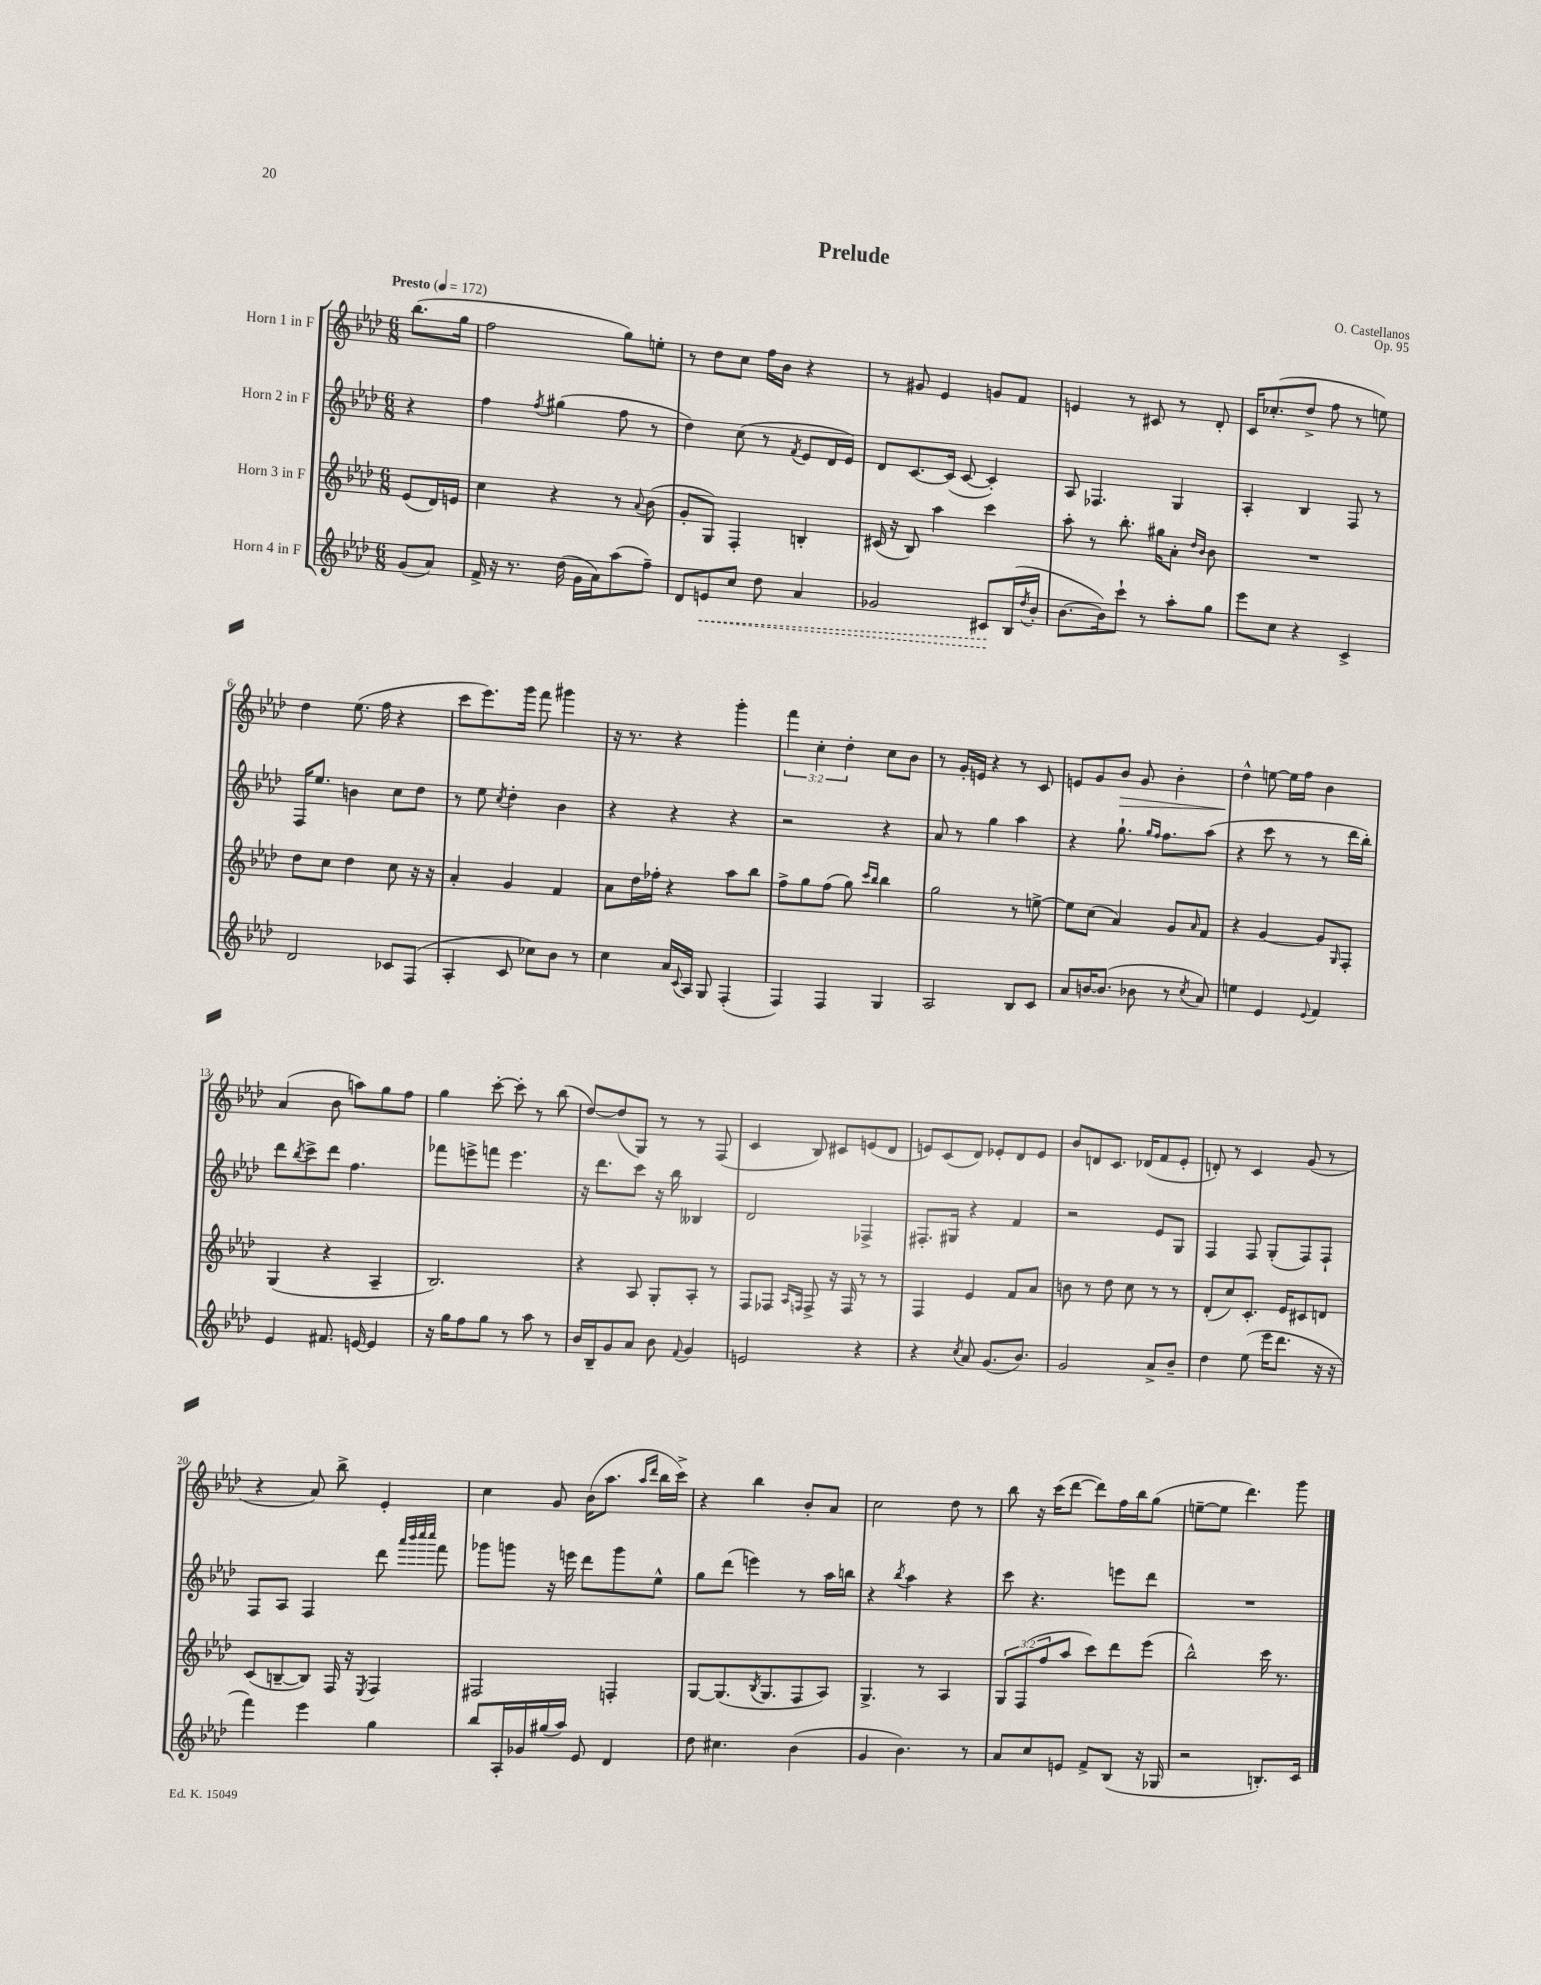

**kern	**dynam	**kern	**kern	**kern	**dynam
*part4	*part4	*part3	*part2	*part1	*part1
*staff4	*staff4	*staff3	*staff2	*staff1	*staff1
*I"Horn 4 in F	*	*I"Horn 3 in F	*I"Horn 2 in F	*I"Horn 1 in F	*
*clefG2	*	*clefG2	*clefG2	*clefG2	*
*k[b-e-a-d-]	*	*k[b-e-a-d-]	*k[b-e-a-d-]	*k[b-e-a-d-]	*
*M6/8	*	*M6/8	*M6/8	*M6/8	*
*MM172	*	*MM172	*MM172	*MM172	*
=	=	=	=	=	=
!	!	!	!	!LO:TX:a:B:t=Presto	!
(8g/L	.	(8e-/L	4r	(8.bb-\L	.
8a-/J)	.	16d-/L)	.	.	.
.	.	16en/JJ	.	16gg\Jk	.
=1	=1	=1	=1	=1	=1
16f^/	.	4cc\	4ff\	2ff\	.
16r	.	.	.	.	.
8.r	.	.	.	.	.
.	.	.	8qff/	.	.
.	.	4r	(4gg#X\	.	.
(16dd-\	.	.	.	.	.
16g\LL	.	.	.	.	.
16a-\J)	.	.	.	.	.
(8aa-\	.	8r	8ff\	8gg\L)	.
.	.	8qqa-/	.	.	.
8ff~\J)	.	(8b-\	8r	8een'\J	.
=2	=2	=2	=2	=2	=2
8d-/L	.	8g'/L	4dd-\)	8r	.
!	!LO:HP:b	!	!	!	!
8en/	<	8G/J)	.	8dd-\L	.
8cc/J	.	4F'/	(8cc\	8cc\J	.
8dd-\	.	.	8r	16ff\LL	.
.	.	.	.	16b-\JJ	.
.	.	.	8qf/	.	.
4a-/	.	4Bn'/	8e-/L	4r	.
.	.	.	16d-/L	.	.
.	.	.	16e-/JJ)	.	.
=3	=3	=3	=3	=3	=3
2g-X/	.	(16c#X/	8d-/L	8r	.
.	.	16r	.	.	.
.	.	8B-/)	[8.c/	8g#X/	.
.	.	4aa-\	.	4e-/	.
.	.	.	(16c/Jk]	.	.
.	.	.	[8c/	.	.
8c#X/L	.	4ccc\	4c'/])	8gn/L	.
(16B-/L	[	.	.	8f/J	.
8qdd-/	.	.	.	.	.
16b-'/JJ	.	.	.	.	.
=4	=4	=4	=4	=4	=4
[8.b-\L	.	8aa-'\	8A-/	4en/	.
.	.	8r	4.F-X/	.	.
16b-\k])	.	.	.	.	.
8ccc`\J	.	8.bb-'\	.	8r	.
8r	.	.	.	8c#X/	.
.	.	16gg#X\KL	.	.	.
8aa-'\L	.	8a-'\J	4G/	8r	.
.	.	16qqdd-/LL	.	.	.
.	.	16qqb-/JJ	.	.	.
8gg\J	.	8b-\	.	8d-'/	.
=5	=5	=5	=5	=5	=5
8eee-\L	.	2.r	4A-'/	16c/KL	.
.	.	.	.	(8.cc-X'/	.
8cc\J	.	.	.	.	.
4r	.	.	4B-/	8dd-^/J	.
.	.	.	.	8ff\	.
4c^/	.	.	8F/	8r	.
.	.	.	8r	8een\)	.
!!LO:LB:g=z
=6	=6	=6	=6	=6	=6
2d-/	.	8dd-\L	16F/KL	4dd-\	.
.	.	.	8.ee-/J	.	.
.	.	8cc\J	.	.	.
.	.	4dd-\	4bn\	(8.ee-\	.
.	.	.	.	16ff\	.
8c-X/L	.	8cc\	8cc\L	4r	.
(8F/J	.	16r	8dd-\J	.	.
.	.	16r	.	.	.
=7	=7	=7	=7	=7	=7
4A-'/	.	4a-'/	8r	8ccc\L	.
.	.	.	8ee-\	8.eee-\)	.
.	.	.	8qcc/	.	.
8c/	.	4g/	4dd-'\	.	.
.	.	.	.	16ggg\Jk	.
8cc-X\L)	.	.	.	8fff\	.
8b-\J	.	4f/	4b-\	4ggg#X\	.
8r	.	.	.	.	.
=8	=8	=8	=8	=8	=8
4cc\	.	8a-\L	4r	16r	.
.	.	.	.	8.r	.
.	.	16dd-\L	.	.	.
.	.	16ff-X'\JJ	.	.	.
16a-/LL	.	4r	4r	4r	.
8qqc/	.	.	.	.	.
16A-/JJ	.	.	.	.	.
8G/	.	.	.	.	.
(4F'/	.	8aa-\L	4r	4ggg'\	.
.	.	8bb-\J	.	.	.
=9	=9	=9	=9	=9	=9
4F/)	.	8ff^\L	2r	6fff\	.
.	.	8gg\	.	.	.
.	.	.	.	6cc'\	.
4F/	.	(8ff\J	.	.	.
.	.	.	.	6dd-'\	.
.	.	8gg\)	.	.	.
.	.	16qqccc/LL	.	.	.
.	.	16qqbb-/JJ	.	.	.
4G/	.	4bb-\	4r	8cc\L	.
.	.	.	.	8b-\J	.
=10	=10	=10	=10	=10	=10
2A-/	.	2gg\	8a-/	8r	.
.	.	.	8r	16g'/LL	.
.	.	.	.	16en/JJ	.
.	.	.	4gg\	4r	.
8B-/L	.	8r	4aa-\	8r	.
8c/J	.	[8een^\	.	8c/	.
=11	=11	=11	=11	=11	=11
8a-/L	.	8ee\L]	4r	8en/L	.
[16bn/K	.	(8cc\J	.	8g/	.
(8.b/J]	.	.	.	.	.
!	!	!	!	!	!LO:HP:b
.	.	4a-/)	8.gg`\	8b-/J	>
8b-X\	.	.	.	8g/	.
.	.	.	16qqgg/LL	.	.
.	.	.	16qqff/JJ	.	.
.	.	.	8.ff\L	.	.
8r	.	8g/L	.	4b-'\	.
8qcc/	.	16qqa-/	.	.	.
8a-/)	.	8f/J	(8aa-\J	.	.
=12	=12	=12	=12	=12	=12
4een\	.	4r	4r	4dd-^^\	.
4e-/	.	[4g/	8ccc\	[8een\	]
.	.	.	8r	16ee\LL]	.
.	.	.	.	16ff\JJ	.
8qqe-/	.	.	.	.	.
4f/	.	8g/L]	8r	4b-\	.
.	.	16qqG/	.	.	.
.	.	8F'/J	16ddd-\LL	.	.
.	.	.	16bb-'\JJ)	.	.
!!LO:LB:g=z
=13	=13	=13	=13	=13	=13
4e-/	.	(4G/	8ddd-\L	(4a-/	.
.	.	.	8qbb-/	.	.
.	.	.	8ccc^\	.	.
8.f#X/	.	4r	8ddd-\J	8b-\	.
.	.	.	4.ff\	8aan\L)	.
[16en/	.	.	.	.	.
4e/]	.	4A-~/	.	8gg\	.
.	.	.	.	8ff\J	.
=14	=14	=14	=14	=14	=14
16r	.	2.B-/)	8fff-X\L	4gg\	.
16gg\KL	.	.	.	.	.
8ff\	.	.	8eeen^\	.	.
8gg\J	.	.	8fffn\J	[8ccc'\	.
8r	.	.	4.eee\	8ccc'\]	.
8aa-\	.	.	.	8r	.
8r	.	.	.	(8bb-\	.
=15	=15	=15	=15	=15	=15
16b-/LL	.	4r	16r	[8dd-/L)	.
16B-~/J	.	.	8.ddd-\L	.	.
8g/	.	.	.	(8dd-/]	.
8a-/J	.	8A-/	8ccc\J	8G/J)	.
8b-\	.	8G'/L	16r	8r	.
.	.	.	16bb-\	.	.
8qqf/	.	.	.	.	.
4g/	.	8A-'/J	4B--X/	8r	.
.	.	8r	.	(8F/	.
=16	=16	=16	=16	=16	=16
2en/	.	8F/L	2d-/	4c/	.
.	.	8F-X/J	.	.	.
.	.	16qqA-/LL	.	.	.
.	.	16qqFn/JJ	.	.	.
.	.	8F^/	.	8B-/)	.
.	.	16r	.	8c#X/L	.
.	.	16F/	.	.	.
4r	.	8r	4F-X^/	(8en/	.
.	.	8r	.	8d-/J	.
=17	=17	=17	=17	=17	=17
4r	.	4F/	8.F#X'/L	8en/L)	.
.	.	.	.	(8c/	.
.	.	.	16G#X/Jk	.	.
8qcc/	.	.	.	.	.
8a-/	.	4e-/	4r	8d-/J)	.
(8.g/L	.	.	.	8e-X'/L	.
.	.	8f/L	4f/	8d-/	.
8.b-/J)	.	.	.	.	.
.	.	8a-/J	.	8e-/J	.
=18	=18	=18	=18	=18	=18
2g/	.	8bn\	2r	8b-/L	.
.	.	8r	.	8dn/	.
.	.	8dd-\	.	8.c/J	.
.	.	8cc\	.	.	.
.	.	.	.	(16d-X/KL	.
8a-^/L	.	8r	8e-/L	8f/	.
8b-~/J	.	8r	8G/J	8e-'/J	.
=19	=19	=19	=19	=19	=19
4dd-\	.	(8d-'/L	4F/	8dn'/)	.
.	.	8cc/)	.	8r	.
(8ee-\	.	8.c'/J	8F/	4c/	.
16eee-\KL	.	.	(8G'/L	.	.
8.ddd-\J	.	16e-/KL	.	.	.
.	.	8c#X/	8F/)	(8g/	.
16r	.	8dn/J	8F`/J	8r	.
16r	.	.	.	.	.
!!LO:LB:g=z
=20	=20	=20	=20	=20	=20
4fff\)	.	(8c/L	8F/L	4r	.
.	.	[8Bn~/	8A-/J	.	.
4eee-\	.	8B/J])	4F/	8a-/)	.
.	.	16F/	.	8bb-^\	.
.	.	16r	.	.	.
.	.	8qE-/	.	.	.
4gg\	.	4F/	8ddd-\	4e-'/	.
.	.	.	32qqaaa-/LLL	.	.
.	.	.	32qqbbb-/	.	.
.	.	.	32qqcccc/	.	.
.	.	.	32qqcccc/JJJ	.	.
.	.	.	8fff\	.	.
=21	=21	=21	=21	=21	=21
8bb-/L	.	2F#X/	8ggg-X\L	4cc\	.
16A-'/L	.	.	8gggn\J	.	.
16g-X/	.	.	.	.	.
(16gg#X/	.	.	16r	8g/	.
16aa-/JJ)	.	.	16eeen\	.	.
8e-/	.	.	8ddd-\L	(16b-\KL	.
.	.	.	.	8.aa-\J	.
4d-/	.	4Fn'/	8ggg\	.	.
.	.	.	.	16qqaa-/LL	.
.	.	.	.	16qqddd-/JJ	.
.	.	.	8ee-^^\J	16bb-\LL	.
.	.	.	.	16ccc^\JJ)	.
=22	=22	=22	=22	=22	=22
8dd-\	.	[8G/L	8gg\L	4r	.
4.cc#X\	.	(8.G/]	(8ddd-\J	.	.
.	.	.	4eeen\)	4bb-\	.
.	.	8qB-/	.	.	.
.	.	8.G/	.	.	.
(4b-\	.	8F/	8r	8b-'/L	.
.	.	8A-/J)	16aa-\LL	8a-/J	.
.	.	.	16bbn\JJ	.	.
=23	=23	=23	=23	=23	=23
4g/	.	4.G^/	4r	2cc\	.
.	.	.	8qbb-/	.	.
4.b-\)	.	.	4aa-\	.	.
.	.	8r	.	.	.
.	.	4A-/	4r	8dd-\	.
8r	.	.	.	8r	.
=24	=24	=24	=24	=24	=24
8a-/L	.	12G/L	8ccc\	8bb-\	.
.	.	(12F/	.	.	.
8cc/	.	.	4.r	16r	.
.	.	12ff/	.	.	.
.	.	.	.	(16ccc\KL	.
8en/J	.	8aa-/J	.	[8ddd-\J	.
8f^/L	.	8ccc\L)	.	8ddd-\L])	.
(8B-/J	.	8ddd-\	8eeen\L	16ff\L	.
.	.	.	.	16bb-\J	.
16r	.	(8eee-\J	8ddd-\J	(8gg\J	.
16G-X/	.	.	.	.	.
=25	=25	=25	=25	=25	=25
2r	.	2bb-^^\)	2.r	[8een~\L	.
.	.	.	.	8ee\J]	.
.	.	.	.	4.ddd-\)	.
8.Bn'/L)	.	16ccc\	.	.	.
.	.	8.r	.	.	.
.	.	.	.	8ggg\	.
16c/Jk	.	.	.	.	.
==	==	==	==	==	==
*-	*-	*-	*-	*-	*-
